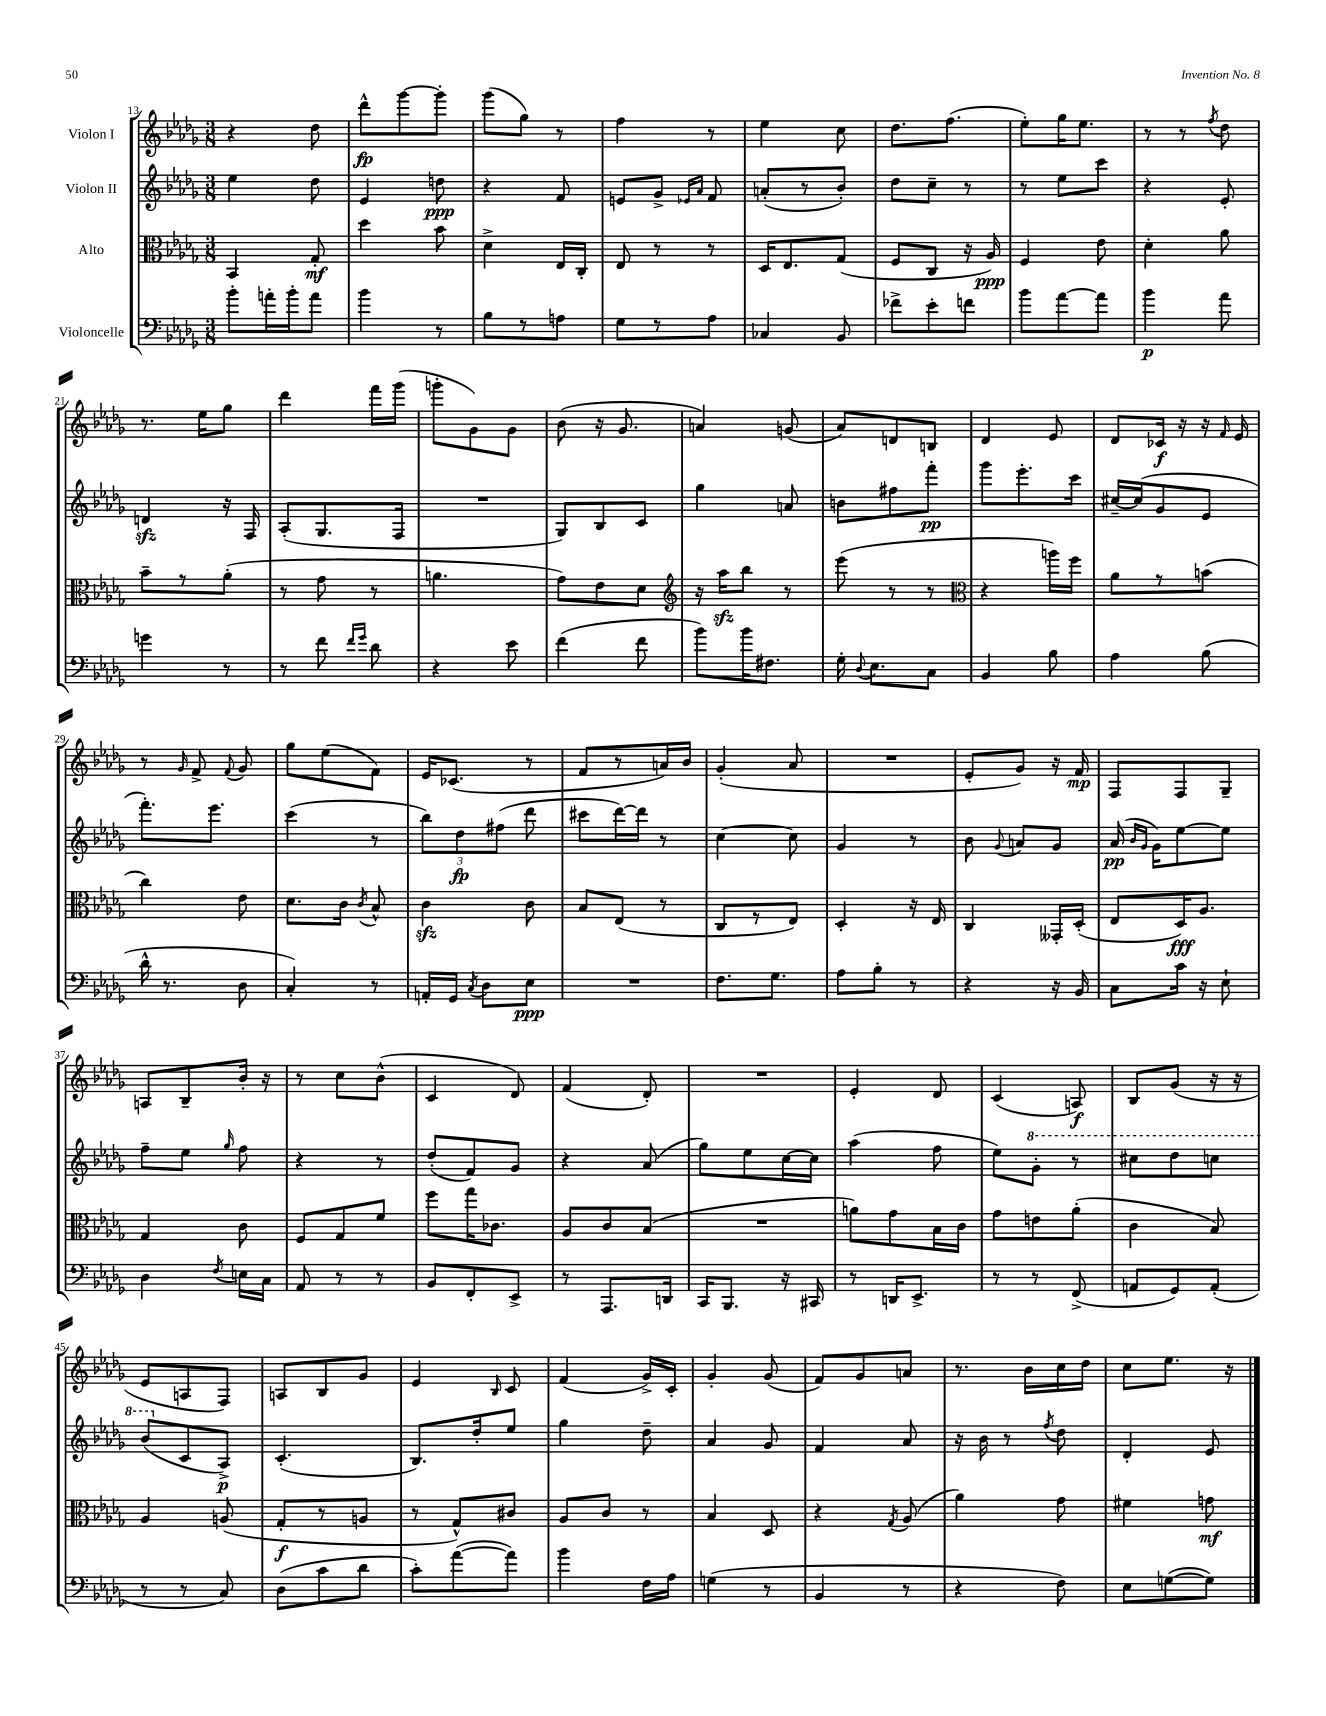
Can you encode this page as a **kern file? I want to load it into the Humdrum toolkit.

**kern	**dynam	**kern	**dynam	**kern	**dynam	**kern	**dynam
*part4	*part4	*part3	*part3	*part2	*part2	*part1	*part1
*staff4	*staff4	*staff3	*staff3	*staff2	*staff2	*staff1	*staff1
*I"Violoncelle	*	*I"Alto	*	*I"Violon II	*	*I"Violon I	*
*clefF4	*	*clefC3	*	*clefG2	*	*clefG2	*
*k[b-e-a-d-g-]	*	*k[b-e-a-d-g-]	*	*k[b-e-a-d-g-]	*	*k[b-e-a-d-g-]	*
*M3/8	*	*M3/8	*	*M3/8	*	*M3/8	*
=13	=13	=13	=13	=13	=13	=13	=13
8b-'\L	.	4BB-/	.	4ee-\	.	4r	.
16an'\L	.	.	.	.	.	.	.
16b-'\J	.	.	.	.	.	.	.
8a\J	.	8G-'/	mf	8dd-\	.	8dd-\	.
=14	=14	=14	=14	=14	=14	=14	=14
4b-\	.	4dd-\	.	4e-/	.	8ddd-^^\L	fp
.	.	.	.	.	.	[8ggg-\	.
8r	.	8b-\	.	8ddn\	ppp	8ggg-'\J]	.
=15	=15	=15	=15	=15	=15	=15	=15
8B-\L	.	4d-^\	.	4r	.	(8ggg-\L	.
8r	.	.	.	.	.	8gg-\J)	.
8An\J	.	16E-/LL	.	8f/	.	8r	.
.	.	16C'/JJ	.	.	.	.	.
=16	=16	=16	=16	=16	=16	=16	=16
8G-\L	.	8E-/	.	8en/L	.	4ff\	.
8r	.	8r	.	8g-^/J	.	.	.
.	.	.	.	16qqe-X/LL	.	.	.
.	.	.	.	16qqa-/JJ	.	.	.
8A-\J	.	8r	.	8f/	.	8r	.
=17	=17	=17	=17	=17	=17	=17	=17
4C-X/	.	16D-/KL	.	(8an'/L	.	4ee-\	.
.	.	8.E-/	.	.	.	.	.
.	.	.	.	8r	.	.	.
8BB-/	.	(8G-/J	.	8b-'/J)	.	8cc\	.
=18	=18	=18	=18	=18	=18	=18	=18
8f-X^\L	.	8F/L	.	8dd-\L	.	8.dd-\L	.
8e-'\	.	8C/J	.	8cc~\J	.	.	.
.	.	.	.	.	.	(8.ff\J	.
8fn\J	.	16r	.	8r	.	.	.
.	.	16A-/)	ppp	.	.	.	.
=19	=19	=19	=19	=19	=19	=19	=19
8b-\L	.	4F/	.	8r	.	8ee-'\L)	.
[8a-\	.	.	.	8ee-\L	.	16gg-\K	.
.	.	.	.	.	.	8.ee-\J	.
8a-\J]	.	8e-\	.	8ccc\J	.	.	.
=20	=20	=20	=20	=20	=20	=20	=20
4b-\	p	4d-'\	.	4r	.	8r	.
.	.	.	.	.	.	8r	.
.	.	.	.	.	.	8qff/	.
8a-\	.	8a-\	.	8e-'/	.	8dd-\	.
!!LO:LB:g=z
=21	=21	=21	=21	=21	=21	=21	=21
4gn\	.	8b-~\L	.	4dnzz/	.	8.r	.
.	.	8r	.	.	.	.	.
.	.	.	.	.	.	16ee-\KL	.
8r	.	(8a-'\J	.	16r	.	8gg-\J	.
.	.	.	.	16F/	.	.	.
=22	=22	=22	=22	=22	=22	=22	=22
8r	.	8r	.	(8A-'/L	.	4ddd-\	.
8f\	.	8g-\	.	8.G-/	.	.	.
16qqf/LL	.	.	.	.	.	.	.
16qqg-/JJ	.	.	.	.	.	.	.
8d-\	.	8r	.	.	.	16fff\LL	.
.	.	.	.	16F/Jk	.	(16ggg-\JJ	.
=23	=23	=23	=23	=23	=23	=23	=23
4r	.	4.an\	.	4.r	.	8gggn'\L	.
.	.	.	.	.	.	8g-\)	.
8e-\	.	.	.	.	.	8g-\J	.
=24	=24	=24	=24	=24	=24	=24	=24
(4f\	.	8g-\L)	.	8G-/L)	.	(8b-\	.
.	.	8e-\	.	8B-/	.	16r	.
.	.	.	.	.	.	8.g-/	.
8f\	.	8d-\J	.	8c/J	.	.	.
=25	=25	=25	=25	=25	=25	=25	=25
*	*	*clefG2	*	*	*	*	*
8b-\L)	.	16r	.	4gg-\	.	4an/)	.
.	.	16aa-zz\KL	.	.	.	.	.
16b-\K	.	8bb-\J	.	.	.	.	.
8.F#X\J	.	.	.	.	.	.	.
.	.	8r	.	8an/	.	(8gn/	.
=26	=26	=26	=26	=26	=26	=26	=26
16G-'\	.	(8eee-\	.	8bn\L	.	8a-/L)	.
8qqD-/	.	.	.	.	.	.	.
8.E-\L	.	.	.	.	.	.	.
.	.	8r	.	8ff#X\	.	8dn/	.
8C\J	.	8r	.	8fff'\J	pp	8Bn/J	.
=27	=27	=27	=27	=27	=27	=27	=27
*	*	*clefC3	*	*	*	*	*
4BB-/	.	4r	.	8ggg-\L	.	4d-/	.
.	.	.	.	8.eee-'\	.	.	.
8B-\	.	16aan\LL)	.	.	.	8e-/	.
.	.	16ff\JJ	.	16ccc\Jk	.	.	.
=28	=28	=28	=28	=28	=28	=28	=28
4A-\	.	8a-\L	.	[16cc#X~/LL	.	8d-/L	.
.	.	.	.	(16cc#/J]	.	.	.
.	.	8r	.	8g-/	.	16c-X/Jk	f
.	.	.	.	.	.	16r	.
(8B-\	.	(8bn\J	.	8e-/J	.	16r	.
.	.	.	.	.	.	16qqf/	.
.	.	.	.	.	.	16e-/	.
!!LO:LB:g=z
=29	=29	=29	=29	=29	=29	=29	=29
16d-^^\	.	4cc\)	.	8.fff'\L)	.	8r	.
8.r	.	.	.	.	.	.	.
.	.	.	.	.	.	16qqg-/	.
.	.	.	.	.	.	8f^/	.
.	.	.	.	8.eee-\J	.	.	.
.	.	.	.	.	.	8qqf/	.
8D-\	.	8e-\	.	.	.	8g-/	.
=30	=30	=30	=30	=30	=30	=30	=30
4C'/)	.	8.d-\L	.	(4ccc\	.	8gg-\L	.
.	.	.	.	.	.	(8ee-\	.
.	.	16c\Jk	.	.	.	.	.
.	.	8qc/	.	.	.	.	.
8r	.	8B-^^/	.	8r	.	8f\J)	.
=31	=31	=31	=31	=31	=31	=31	=31
16AAn'/LL	.	4czz\	.	12bb-\L)	.	16e-/KL	.
16GG-/JJ	.	.	.	.	.	(8.c-X/J	.
.	.	.	.	12dd-\	fp	.	.
8qC/	.	.	.	.	.	.	.
8D-\L	.	.	.	.	.	.	.
.	.	.	.	(12ff#X\J	.	.	.
8E-\J	ppp	8c\	.	8ddd-\	.	8r	.
=32	=32	=32	=32	=32	=32	=32	=32
4.r	.	8B-/L	.	8ccc#X\L	.	8f/L	.
.	.	(8E-/J	.	[16ddd-\L)	.	8r	.
.	.	.	.	16ddd-\JJ]	.	.	.
.	.	8r	.	8r	.	16an/L)	.
.	.	.	.	.	.	16b-/JJ	.
=33	=33	=33	=33	=33	=33	=33	=33
8.F\L	.	8C/L	.	[4cc\	.	(4g-'/	.
.	.	8r	.	.	.	.	.
8.G-\J	.	.	.	.	.	.	.
.	.	8E-/J)	.	8cc\]	.	8a-/	.
=34	=34	=34	=34	=34	=34	=34	=34
8A-\L	.	4D-'/	.	4g-/	.	4.r	.
8B-'\J	.	.	.	.	.	.	.
8r	.	16r	.	8r	.	.	.
.	.	16E-/	.	.	.	.	.
=35	=35	=35	=35	=35	=35	=35	=35
4r	.	4C/	.	8b-\	.	8e-'/L	.
.	.	.	.	8qqg-/	.	.	.
.	.	.	.	8an/L	.	8g-/J)	.
16r	.	16GG--X'/LL	.	8g-/J	.	16r	.
16BB-/	.	(16D-'/JJ	.	.	.	16f/	mp
=36	=36	=36	=36	=36	=36	=36	=36
8C\L	.	8E-/L	.	(16a-/	pp	8F/L	.
.	.	.	.	16qqb-/LL	.	.	.
.	.	.	.	16qqg-/JJ	.	.	.
.	.	.	.	16g-\KL)	.	.	.
16c\Jk	.	16D-/K)	fff	[8ee-\	.	8F/	.
16r	.	8.A-/J	.	.	.	.	.
8E-`\	.	.	.	8ee-\J]	.	8G-~/J	.
!!LO:LB:g=z
=37	=37	=37	=37	=37	=37	=37	=37
4D-\	.	4G-/	.	8ff~\L	.	8An/L	.
.	.	.	.	8ee-\J	.	8B-~/	.
8qF/	.	.	.	16qqgg-/	.	.	.
16En\LL	.	8c\	.	8ff\	.	16b-'/Jk	.
16C\JJ	.	.	.	.	.	16r	.
=38	=38	=38	=38	=38	=38	=38	=38
8AA-/	.	8F/L	.	4r	.	8r	.
8r	.	8G-/	.	.	.	8cc\L	.
8r	.	8f/J	.	8r	.	(8b-^^\J	.
=39	=39	=39	=39	=39	=39	=39	=39
8BB-/L	.	8ff\L	.	(8dd-'/L	.	4c/	.
8FF'/	.	16gg-\K	.	8f/)	.	.	.
.	.	8.c-X\J	.	.	.	.	.
8EE-^/J	.	.	.	8g-/J	.	8d-/)	.
=40	=40	=40	=40	=40	=40	=40	=40
8r	.	8A-/L	.	4r	.	(4f/	.
8.AAA-/L	.	8c/	.	.	.	.	.
.	.	(8B-/J	.	(8a-/	.	8d-'/)	.
16DDn/Jk	.	.	.	.	.	.	.
=41	=41	=41	=41	=41	=41	=41	=41
16CC/KL	.	4.r	.	8gg-\L)	.	4.r	.
8.BBB-/J	.	.	.	.	.	.	.
.	.	.	.	8ee-\	.	.	.
16r	.	.	.	[16cc\L	.	.	.
16CC#X/	.	.	.	16cc\JJ]	.	.	.
=42	=42	=42	=42	=42	=42	=42	=42
8r	.	8an\L)	.	(4aa-\	.	4e-'/	.
16DDn/KL	.	8g-\	.	.	.	.	.
8.EE-^/J	.	.	.	.	.	.	.
.	.	16B-\L	.	8ff\	.	8d-/	.
.	.	16c\JJ	.	.	.	.	.
=43	=43	=43	=43	=43	=43	=43	=43
8r	.	8g-\L	.	8ee-\L)	.	(4c/	.
*	*	*	*	*8va	*	*	*
8r	.	8en\	.	8gg-'\J	.	.	.
(8FF^/	.	(8a-'\J	.	8r	.	8An/)	f
=44	=44	=44	=44	=44	=44	=44	=44
8AAn/L	.	4c\	.	8ccc#X\L	.	8B-/L	.
8GG-/)	.	.	.	8ddd-\	.	(8g-/J	.
(8AA'/J	.	8B-/)	.	8cccn\J	.	16r	.
.	.	.	.	.	.	16r	.
!!LO:LB:g=z
=45	=45	=45	=45	=45	=45	=45	=45
8r	.	4A-/	.	(8bb-/L	.	8e-/L	.
*	*	*	*	*X8va	*	*	*
8r	.	.	.	8c/	.	8An/	.
8C/)	.	(8An/	.	8A-^/J)	p	8F/J)	.
=46	=46	=46	=46	=46	=46	=46	=46
(8D-\L	.	8G-'/L	f	(4.c'/	.	8An/L	.
8c\	.	8r	.	.	.	8B-/	.
8d-\J	.	8An/J	.	.	.	8g-/J	.
=47	=47	=47	=47	=47	=47	=47	=47
8c'\L)	.	8r	.	8.B-/L)	.	4e-/	.
([8a-\	.	8G-^^/L)	.	.	.	.	.
.	.	.	.	16dd-'/k	.	.	.
.	.	.	.	.	.	16qqB-/	.
8a-\J])	.	8c#X/J	.	8ee-/J	.	8c/	.
=48	=48	=48	=48	=48	=48	=48	=48
4b-\	.	8A-/L	.	4gg-\	.	(4f/	.
.	.	8c/J	.	.	.	.	.
16F\LL	.	8r	.	8dd-~\	.	16g-^/LL)	.
16A-\JJ	.	.	.	.	.	16c'/JJ	.
=49	=49	=49	=49	=49	=49	=49	=49
(4Gn\	.	4B-/	.	4a-/	.	4g-'/	.
8r	.	8D-/	.	8g-/	.	(8g-/	.
=50	=50	=50	=50	=50	=50	=50	=50
4BB-/	.	4r	.	4f/	.	8f/L)	.
.	.	.	.	.	.	8g-/	.
.	.	8qG-/	.	.	.	.	.
8r	.	(8A-/	.	8a-/	.	8an/J	.
=51	=51	=51	=51	=51	=51	=51	=51
4r	.	4a-\)	.	16r	.	8.r	.
.	.	.	.	16b-\	.	.	.
.	.	.	.	8r	.	.	.
.	.	.	.	.	.	16b-\LL	.
.	.	.	.	8qff/	.	.	.
8F\)	.	8g-\	.	8dd-\	.	16cc\	.
.	.	.	.	.	.	16dd-\JJ	.
=52	=52	=52	=52	=52	=52	=52	=52
8E-\L	.	4f#X\	.	4d-'/	.	8cc\L	.
([8Gn\	.	.	.	.	.	8.ee-\J	.
8G\J])	.	8gn\	mf	8e-/	.	.	.
.	.	.	.	.	.	16r	.
==	==	==	==	==	==	==	==
*-	*-	*-	*-	*-	*-	*-	*-
